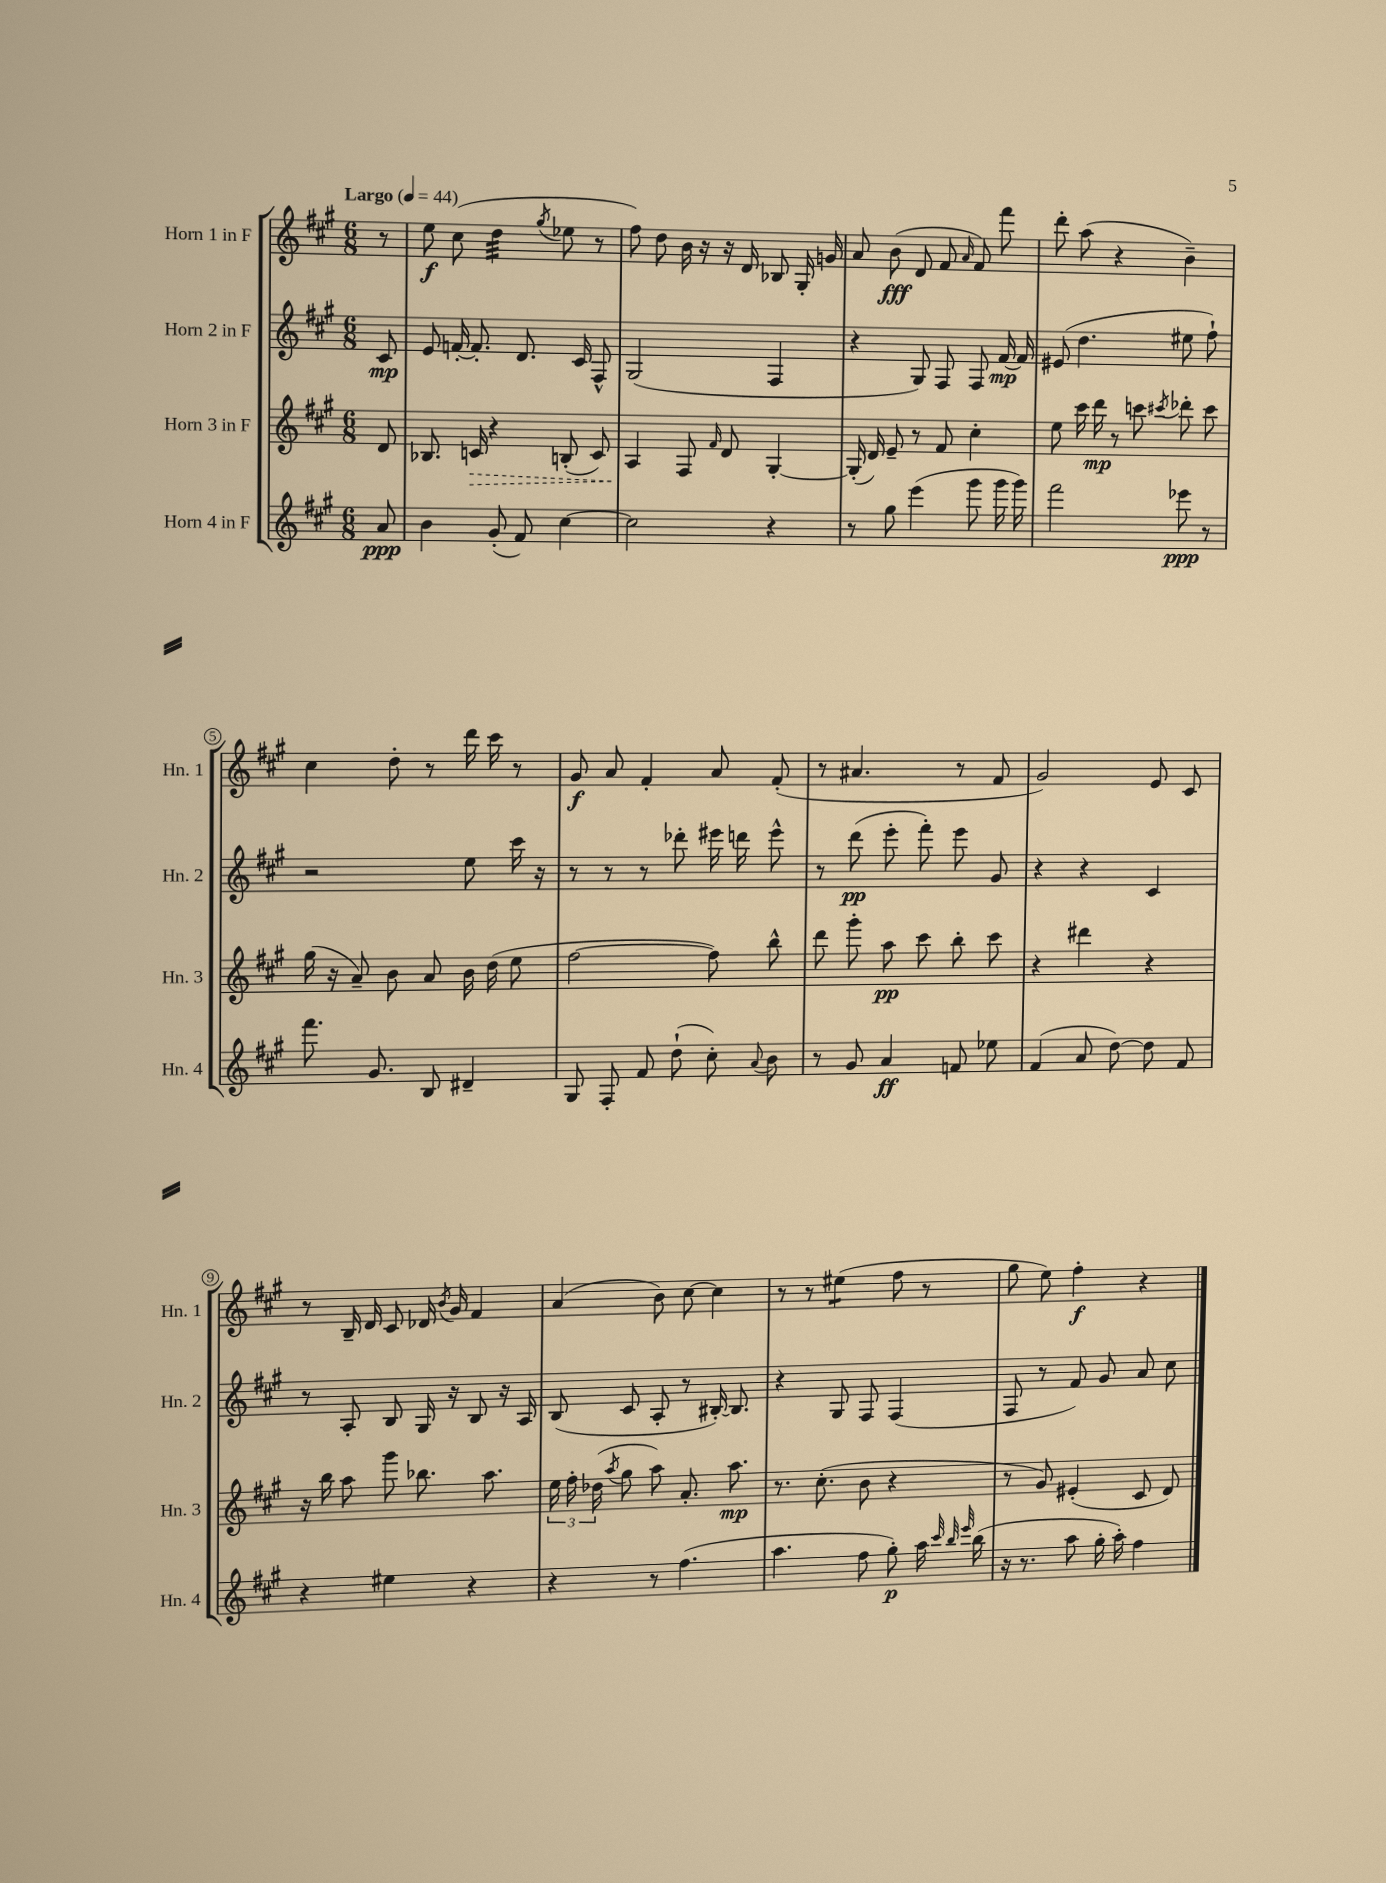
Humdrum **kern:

**kern	**kern	**kern	**kern
*staff4	*staff3	*staff2	*staff1
*clefG2	*clefG2	*clefG2	*clefG2
*k[f#c#g#]	*k[f#c#g#]	*k[f#c#g#]	*k[f#c#g#]
*M6/8	*M6/8	*M6/8	*M6/8
*MM44	*MM44	*MM44	*MM44
8a/	8d/	8c#/	8r
=	=	=	=
4b\	8.B-/	8e/	8ee\
.	.	[16f'/	(8cc#\
.	16c/	8.f'/]	.
(8g#'/	4r	.	4dd\
8f#/)	.	8.d/	.
.	.	.	8qgg#/
[4cc#\	(8B'/	.	8ee-\
.	.	16c#/	.
.	8c/)	8F#^^/	8r
=	=	=	=
2cc#\]	4A/	(2G#/	8ff#\)
.	.	.	8dd\
.	8F#/	.	16b\
.	.	.	16r
.	16qqf#/	.	.
.	8d/	.	16r
.	.	.	16d/
4r	[4G#'/	4F#/	8B-/
.	.	.	16G#'/
.	.	.	16g/
=	=	=	=
8r	(16G#'/]	4r	8a/
.	16d/)	.	.
8gg#\	8e~/	.	(8b\
(4eee\	8r	8G#/)	8d/
.	8f#/	8F#/	8f#/
.	.	.	16qqa/
8ggg#\	4cc#'\	8F#/	8f#/)
16ggg#\	.	[16f#/	8fff#\
16ggg#\)	.	16f#/]	.
=	=	=	=
2fff#\	8ee\	(8e#/	8ddd'\
.	16ccc#\	4.dd\	(8aa\
.	16ddd\	.	.
.	8r	.	4r
.	8ccc\	.	.
.	8qccc#/	.	.
8eee-\	8ddd-'\	8ee#\	4b~\)
8r	8ccc#\	8ff#`\)	.
=	=	=	=
8.fff#\	(16gg#\	2r	4cc#\
.	16r	.	.
.	8a~/)	.	.
8.g#/	.	.	.
.	8b\	.	8dd'\
8B/	8a/	.	8r
4d#~/	16b\	8ee\	16ddd\
.	(16dd\	.	16ccc#\
.	8ee\	16ccc#\	8r
.	.	16r	.
=	=	=	=
8G#/	[2ff#\	8r	8g#/
8F#'/	.	8r	8a/
8f#/	.	8r	4f#'/
(8dd`\	.	8ddd-'\	.
8cc#'\)	8ff#\])	16eee#\	8a/
.	.	16ddd\	.
8qqa/	.	.	.
8b\	8bb^^\	8eee#^^\	(8f#'/
=	=	=	=
8r	8ddd\	8r	8r
8g#/	8ggg#'\	(8ddd\	4.a#/
4a/	8aa\	8eee'\	.
.	8ccc#\	8fff#'\)	.
8f/	8bb'\	8eee\	8r
8ee-\	8ccc#\	8g#/	8f#/
=	=	=	=
(4f#/	4r	4r	2g#/)
8a/	4ddd#\	4r	.
[8dd\)	.	.	.
8dd\]	4r	4c#/	8e/
8f#/	.	.	8c#/
=	=	=	=
4r	16r	8r	8r
.	16bb\	.	.
.	8aa\	8A'/	16B~/
.	.	.	16d/
4ee#\	8ggg#\	8B/	8c#/
.	8.bb-\	16G#/	16d-/
.	.	.	8qb/
.	.	16r	16g#/
4r	.	8B/	4f#/
.	8.aa\	.	.
.	.	16r	.
.	.	16A/	.
=	=	=	=
4r	24ee\	(8B/	(4a/
.	24ff#'\	.	.
.	(24dd-\	.	.
.	8qaa/	.	.
.	8gg#\	8c#/	.
8r	8aa\)	8A'/	8b\)
(4.ff#\	8.a'/	8r	[8cc#\
.	.	[16B#'/)	4cc#\]
.	8.aa\	8.B#/]	.
=	=	=	=
4.aa\	8.r	4r	8r
.	.	.	8r
.	(8.cc#'\	.	.
.	.	8G#/	(4ee#\
8ff#\	8b\	8F#/	.
8gg#'\)	4r	(4F#/	8ff#\
16aa\	.	.	8r
32qqccc#/	.	.	.
32qqbb/	.	.	.
32qqeee/	.	.	.
(16bb\	.	.	.
=	=	=	=
16r	8r	8F#/	8gg#\
8.r	.	.	.
.	8g#/)	8r	8ee\)
8aa\	(4e#'/	8f#/)	4ff#'\
16gg#'\	.	8g#/	.
16aa'\)	.	.	.
4ff#\	8c#/	8a/	4r
.	8d/)	8cc#\	.
==	==	==	==
*-	*-	*-	*-
